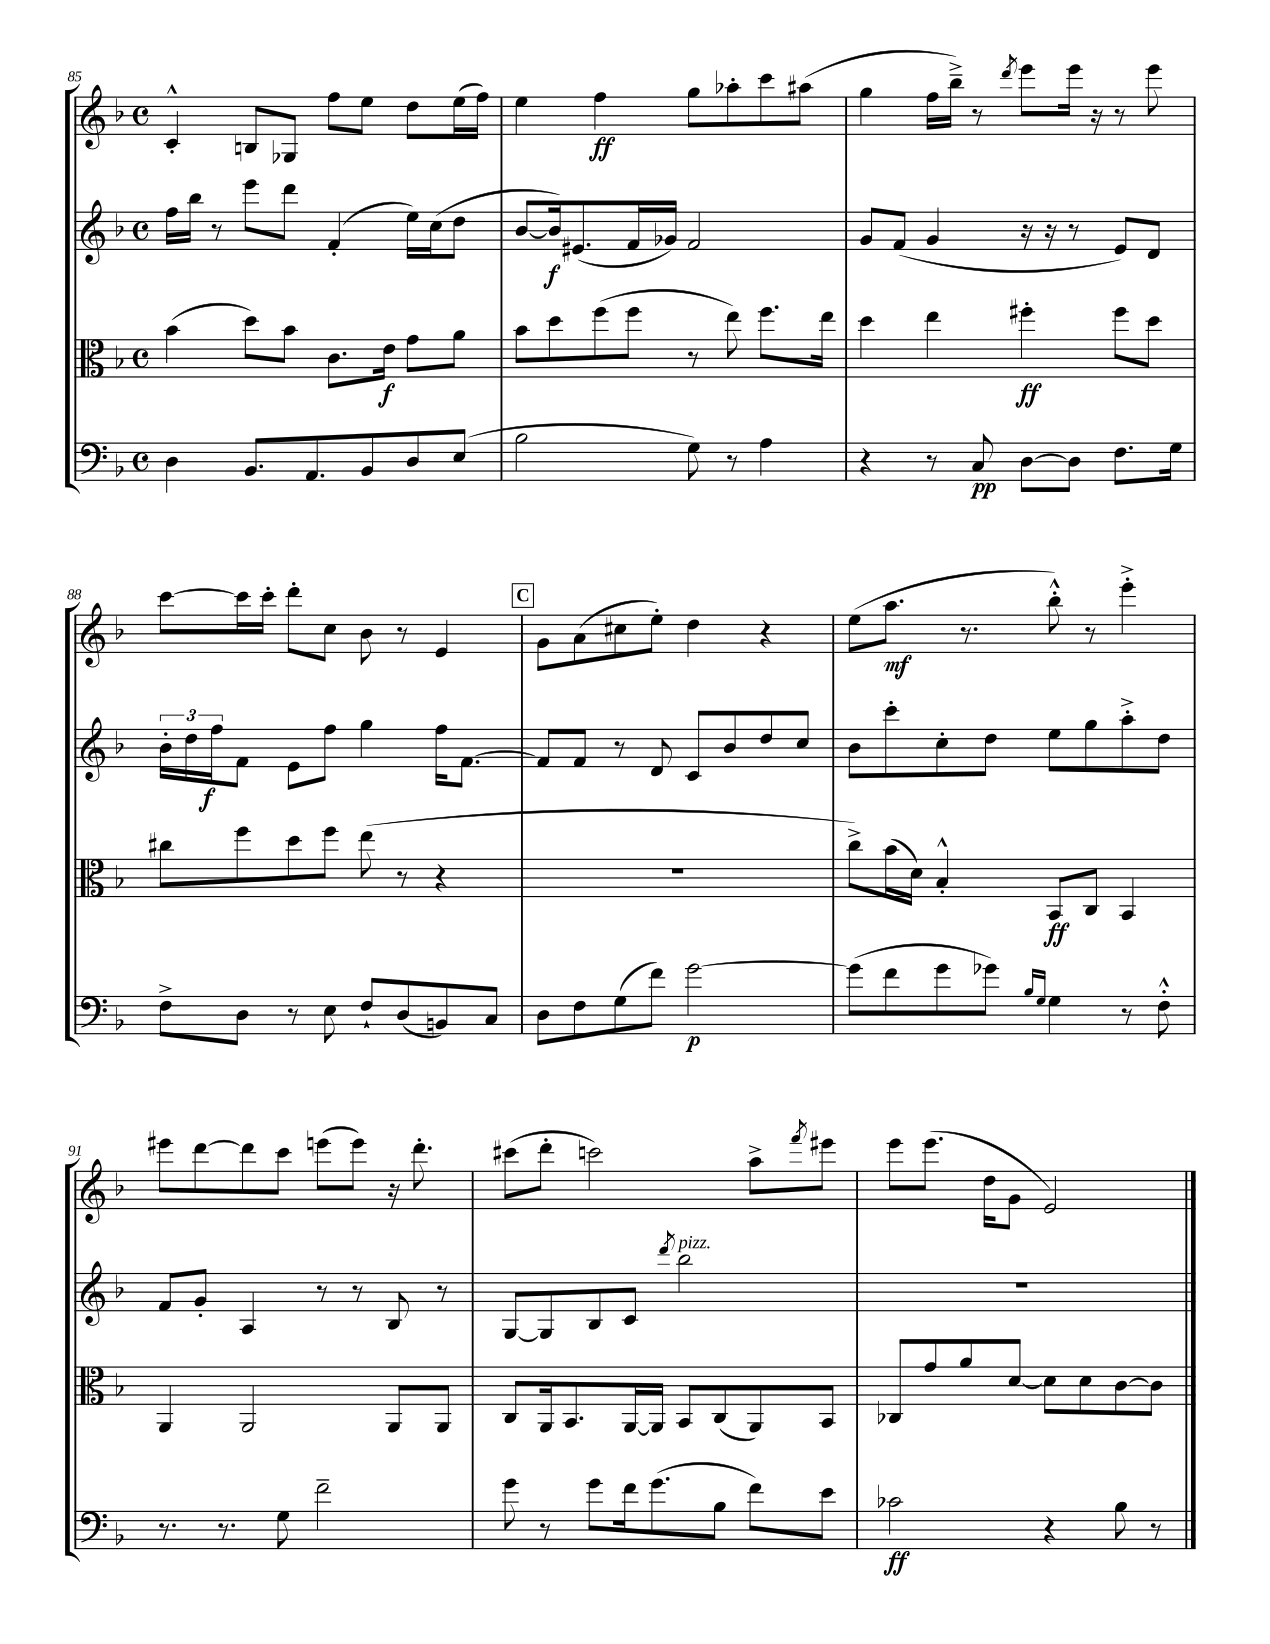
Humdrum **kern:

**kern	**dynam	**kern	**dynam	**kern	**dynam	**kern	**dynam
*part4	*part4	*part3	*part3	*part2	*part2	*part1	*part1
*staff4	*staff4	*staff3	*staff3	*staff2	*staff2	*staff1	*staff1
*clefF4	*	*clefC3	*	*clefG2	*	*clefG2	*
*k[b-]	*	*k[b-]	*	*k[b-]	*	*k[b-]	*
*M4/4	*	*M4/4	*	*M4/4	*	*M4/4	*
*met(c)	*	*met(c)	*	*met(c)	*	*met(c)	*
=85	=85	=85	=85	=85	=85	=85	=85
4D\	.	(4b-\	.	16ff\LL	.	4c'^^/	.
.	.	.	.	16bb-\JJ	.	.	.
.	.	.	.	8r	.	.	.
8.BB-/L	.	8dd\L)	.	8eee\L	.	8Bn/L	.
.	.	8b-\J	.	8ddd\J	.	8G-X/J	.
8.AA/	.	.	.	.	.	.	.
.	.	8.c\L	.	(4f'/	.	8ff\L	.
8BB-/	.	.	.	.	.	8ee\J	.
.	.	16e\Jk	f	.	.	.	.
8D/	.	8g\L	.	16ee\LL)	.	8dd\L	.
.	.	.	.	(16cc\J	.	.	.
(8E/J	.	8a\J	.	8dd\J	.	(16ee\L	.
.	.	.	.	.	.	16ff\JJ)	.
=86	=86	=86	=86	=86	=86	=86	=86
2B-\	.	8b-\L	.	[8b-/L	.	4ee\	.
.	.	8dd\	.	16b-/k])	f	.	.
.	.	.	.	(8.e#X/	.	.	.
.	.	(8ff\	.	.	.	4ff\	ff
.	.	8ff\J	.	16f/L	.	.	.
.	.	.	.	16g-X/JJ)	.	.	.
8G\)	.	8r	.	2f/	.	8gg\L	.
8r	.	8ee\)	.	.	.	8aa-X'\	.
4A\	.	8.ff\L	.	.	.	8ccc\	.
.	.	.	.	.	.	(8aa#X\J	.
.	.	16ee\Jk	.	.	.	.	.
=87	=87	=87	=87	=87	=87	=87	=87
4r	.	4dd\	.	8g/L	.	4gg\	.
.	.	.	.	(8f/J	.	.	.
8r	.	4ee\	.	4g/	.	16ff\LL	.
.	.	.	.	.	.	16bb-~^\JJ)	.
8C/	pp	.	.	.	.	8r	.
.	.	.	.	.	.	8qddd/	.
[8D\L	.	4ff#X'\	ff	16r	.	8eee\L	.
.	.	.	.	16r	.	.	.
8D\J]	.	.	.	8r	.	16eee\Jk	.
.	.	.	.	.	.	16r	.
8.F\L	.	8ff#\L	.	8e/L)	.	8r	.
.	.	8dd\J	.	8d/J	.	8eee\	.
16G\Jk	.	.	.	.	.	.	.
!!LO:LB:g=z
=88	=88	=88	=88	=88	=88	=88	=88
8F^\L	.	8cc#X\L	.	24b-'\LL	.	[8ccc\L	.
.	.	.	.	24dd\	.	.	.
.	.	.	.	24ff\J	f	.	.
8D\J	.	8ff\	.	8f\J	.	16ccc\L]	.
.	.	.	.	.	.	16ccc'\JJ	.
8r	.	8dd\	.	8e\L	.	8ddd'\L	.
8E\	.	8ff\J	.	8ff\J	.	8cc\J	.
8F`/L	.	(8ee\	.	4gg\	.	8b-\	.
(8D/	.	8r	.	.	.	8r	.
8BBn/)	.	4r	.	16ff\KL	.	4e/	.
.	.	.	.	[8.f\J	.	.	.
8C/J	.	.	.	.	.	.	.
!!LO:REH:place=s1:t=C
=89	=89	=89	=89	=89	=89	=89	=89
8D\L	.	1r	.	8f/L]	.	8g\L	.
8F\	.	.	.	8f/J	.	(8a\	.
(8G\	.	.	.	8r	.	8cc#X\	.
8f\J)	.	.	.	8d/	.	8ee'\J)	.
[2g\	p	.	.	8c/L	.	4dd\	.
.	.	.	.	8b-/	.	.	.
.	.	.	.	8dd/	.	4r	.
.	.	.	.	8cc/J	.	.	.
=90	=90	=90	=90	=90	=90	=90	=90
(8g\L]	.	8cc^\L)	.	8b-\L	.	(8ee\L	.
8f\	.	(16b-\L	.	8ccc'\	.	8.aa\J	mf
.	.	16d\JJ)	.	.	.	.	.
8g\	.	4B-'^^/	.	8cc'\	.	.	.
.	.	.	.	.	.	8.r	.
8g-X\J)	.	.	.	8dd\J	.	.	.
16qqB-/LL	.	.	.	.	.	.	.
16qqG/JJ	.	.	.	.	.	.	.
4G\	.	8BB-/L	ff	8ee\L	.	8bb-'^^\)	.
.	.	8C/J	.	8gg\	.	8r	.
8r	.	4BB-/	.	8aa'^\	.	4eee'^\	.
8F'^^\	.	.	.	8dd\J	.	.	.
!!LO:LB:g=z
=91	=91	=91	=91	=91	=91	=91	=91
8.r	.	4AA/	.	8f/L	.	8eee#X\L	.
.	.	.	.	8g'/J	.	[8ddd\	.
8.r	.	.	.	.	.	.	.
.	.	2AA/	.	4A/	.	8ddd\]	.
8G\	.	.	.	.	.	8ccc\J	.
2f~\	.	.	.	8r	.	(8eeen\L	.
.	.	.	.	8r	.	8eee\J)	.
.	.	8AA/L	.	8B-/	.	16r	.
.	.	.	.	.	.	8.ddd'\	.
.	.	8AA/J	.	8r	.	.	.
=92	=92	=92	=92	=92	=92	=92	=92
8g\	.	8C/L	.	[8G/L	.	(8ccc#X\L	.
8r	.	16AA/k	.	8G/]	.	8ddd'\J	.
.	.	8.BB-/	.	.	.	.	.
8g\L	.	.	.	8B-/	.	2cccn\)	.
16f\k	.	[16AA/L	.	8c/J	.	.	.
(8.g\	.	16AA/JJ]	.	.	.	.	.
.	.	.	.	8qddd/	.	.	.
!	!	!	!	!LO:TX:a:i:t=pizz.	!	!	!
.	.	8BB-/L	.	2bb-\	.	.	.
8B-\J	.	(8C/	.	.	.	.	.
8f\L)	.	8AA/)	.	.	.	8aa^\L	.
.	.	.	.	.	.	8qfff/	.
8e\J	.	8BB-/J	.	.	.	8eee#X\J	.
=93	=93	=93	=93	=93	=93	=93	=93
2c-X\	ff	8C-X/L	.	1r	.	8eee\L	.
.	.	8g/	.	.	.	(8.eee\J	.
.	.	8a/	.	.	.	.	.
.	.	.	.	.	.	16dd\KL	.
.	.	[8d/J	.	.	.	8g\J	.
4r	.	8d\L]	.	.	.	2e/)	.
.	.	8d\	.	.	.	.	.
8B-\	.	[8c\	.	.	.	.	.
8r	.	8c\J]	.	.	.	.	.
==	==	==	==	==	==	==	==
*-	*-	*-	*-	*-	*-	*-	*-
